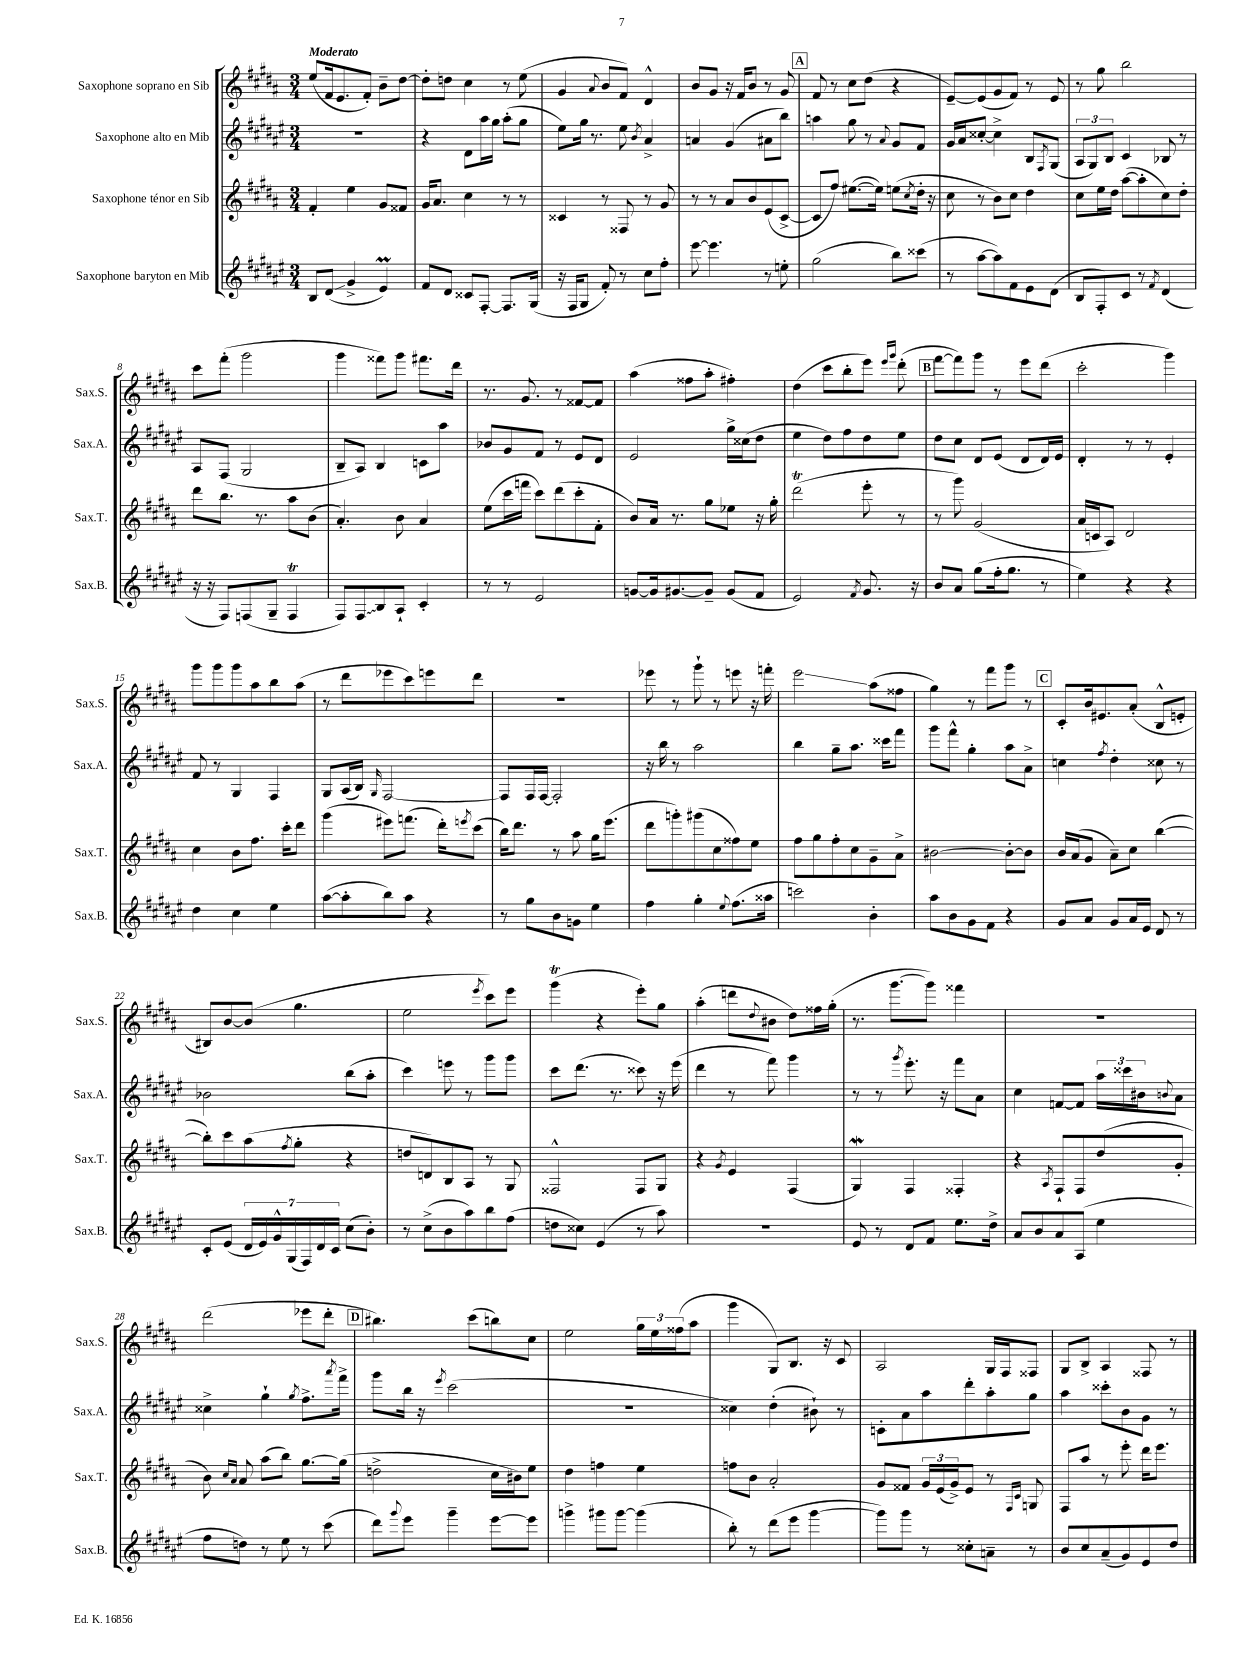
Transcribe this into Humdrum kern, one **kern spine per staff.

**kern	**kern	**kern	**kern
*staff4	*staff3	*staff2	*staff1
*clefG2	*clefG2	*clefG2	*clefG2
*k[f#c#g#d#a#e#]	*k[f#c#g#d#a#]	*k[f#c#g#d#a#e#]	*k[f#c#g#d#a#]
*M3/4	*M3/4	*M3/4	*M3/4
8B	4f#'	2.r	(8ee
(8d#	.	.	16f#
.	.	.	8.e
4g#^	4ee	.	.
.	.	.	8f#')
4e#)	8g#	.	8b~
.	8f##	.	[8dd#
=	=	=	=
8f#	16g#	4r	8dd#']
.	8.a#	.	.
8d#	.	.	8dd
8c##	4cc#	8d#	4cc#
[8F#'	.	16aa#	.
.	.	16gg#	.
8.F#]	8r	(8aa#'	8r
.	8r	8gg#	(8ee
(16G#	.	.	.
=	=	=	=
16r	4c##	8ee#)	4g#
16F#	.	.	.
8G#	.	16gg#	.
.	.	8.r	.
.	.	.	8qqa#
8f#')	8r	.	8b
8r	8F##	8ee#	8f#)
.	.	8qb	.
8cc#	8r	4a#^	4d#^^
8ff#'	8g#	.	.
=	=	=	=
[8eee#	8r	4a	8b
4.eee#]	8r	.	8g#
.	8a#	(4g#	16r
.	.	.	16f#
.	8b	.	8b
8r	(8e	8a#	8r
8ee'	[8c#^	8bb)	8g#
=	=	=	=
(2gg#	8c#]	4aa	8f#
.	8ff#)	.	8r
.	([8.ee#	8gg#	8cc#
.	.	8r	(8dd#
.	16ee#])	.	.
.	.	8qqa#	.
8bb)	(8ee	8g#	4r
.	8qcc#	.	.
(8ccc##	16dd#'	8f#	.
.	16r	.	.
=	=	=	=
8r	8cc#	16g#	[8e~)
.	.	16a#	.
[8aa#	8r	[8cc##'	(8e]
8aa#])	8b)	4cc##^]	8g#
8f#	8cc#	.	8f#)
8e#	4dd#	8B	8r
.	.	8qF#	.
(8d#	.	(8G#	8e
=	=	=	=
8B	8cc#	12A#	8r
.	.	12G#)	.
8F#')	16ee	.	8gg#
.	.	12B	.
.	16dd#	.	.
8c#	([8aa#	4c#	2bb
8r	8aa#']	.	.
8qf#	.	.	.
(4d#	8cc#)	8B-	.
.	8dd#'	8r	.
=	=	=	=
16r	8ddd#	8A#	8ccc#
16r	.	.	.
8F#)	8.bb	(8F#	(8fff#'
(8F	.	2G#	2ggg#
.	8.r	.	.
8G#~	.	.	.
4F	8aa#	.	.
.	(8b	.	.
=	=	=	=
8F#)	4.a#')	8B~	4ggg#
8F#	.	8A#)	.
8B	.	4B	8fff##)
8A#`	8b	.	8ggg#
4c#'	4a#	8c	8.fff#
.	.	8aa#	.
.	.	.	16ddd#
=	=	=	=
8r	(8ee	8b-	8.r
8r	16ccc#	8g#	.
.	16fff	.	8.g#
2e#	8ccc#)	8f#	.
.	(8ddd#	8r	8r
.	8ccc#'	8e#	[8f##
.	8f#'	8d#	8f##]
=	=	=	=
[8g	8b)	2e#	(4aa#
16g]	16a#	.	.
[8.g#	8.r	.	.
.	.	.	8ff##
8g#~]	8gg#	.	8aa#'
(8g#	8ee-	16gg#^	4ff#')
.	.	(16cc##	.
8f#	16r	8dd#	.
.	16gg#'	.	.
=	=	=	=
2e#)	(2ddd#	4ee#	(4dd#
.	.	8dd#)	8ccc#
.	.	8ff#	8bb'
8qf#	.	.	.
8.g#	8eee'	8dd#	8eee)
.	.	.	16qqeee
.	.	.	16qqggg#
.	8r	8ee#	(8ddd#'
16r	.	.	.
=	=	=	=
8b	8r	8dd#	[8fff#
8a#	8ggg#)	8cc#	8fff#])
(8gg#	(2g#	8d#	8ggg#
16ff#'	.	(8e#	8r
8.gg#	.	.	.
.	.	8d#	8eee
8r	.	16d#)	(8ddd#
.	.	16e#	.
=	=	=	=
4ee#)	16a#	4d#'	2ccc#'
.	16c	.	.
.	8A#)	.	.
4r	2d#	8r	.
.	.	8r	.
4r	.	4e#'	4ggg#)
=	=	=	=
4dd#	4cc#	8f#	8ggg#
.	.	8r	8ggg#
4cc#	8b	4G#	8ggg#
.	8.ff#	.	8aa#
4ee#	.	4F#	8bb
.	16ccc#'	.	.
.	8ddd#	.	(8aa#
=	=	=	=
([8aa#	(4ggg#	8G#	8r
8aa#']	.	(16A#	8ddd#
.	.	16B)	.
.	.	16qqG#	.
8bb)	8eee#)	[2F#	8eee-
8aa#	(8.fff	.	8ccc#)
4r	.	.	8eee
.	16ddd#')	.	.
.	8qeee	.	.
.	(8ccc#	.	8ddd#
=	=	=	=
8r	16bb)	8F#]	2.r
.	8.ddd#	.	.
8gg#	.	16F#	.
.	.	[16F#	.
8b	8r	2F#']	.
8g	8aa#	.	.
4ee#	16gg#	.	.
.	(8.eee	.	.
=	=	=	=
4ff#	8ddd#	16r	8eee-
.	.	16bb	.
.	8ggg')	8r	8r
4gg#'	(8ggg#	2aa#	8ggg#`
.	8cc#	.	8r
8qqee#	.	.	.
(8.ff#	8ff##)	.	8eee
.	8ee	.	16r
16aa##	.	.	16fff'
=	=	=	=
2ccc)	8ff#	4bb	2eee
.	8gg#	.	.
.	8ff#'	8gg#~	.
.	8cc#	8.aa#	.
4b'	8g#~	.	(8aa#
.	.	16ccc##	.
.	8a#^	8fff#	8ff##
=	=	=	=
8aa#	[2b#	8ggg#	4gg#)
8b	.	8fff#^^	.
8g#	.	4gg#'	8r
8f#	.	.	8fff#
4r	8b#'_	8aa#	8ggg#
.	8b#]	8a#^	8r
=	=	=	=
8g#	16b	4cc	8c#'
.	(16a#	.	.
8a#	8g#	.	16b
.	.	.	8.e#
.	.	8qff#	.
8g#	8a#~)	4dd#'	.
16a#	8cc#	.	(8a#'
16e#	.	.	.
8d#	([4bb	8cc##	8B^^
8r	.	8r	8e'
=	=	=	=
8c#'	8bb'])	2b-	8B#)
(8e#	8ccc#	.	[8b
28d#	(8aa#	.	(8b]
28e#)	.	.	.
28g#^^	.	.	.
(28G#	.	.	.
.	8qff#	.	.
.	8gg#'	.	4.gg#
28F#)	.	.	.
28d#	.	.	.
28c#	.	.	.
(8cc#	4r	(8bb	.
8b')	.	8aa#'	.
=	=	=	=
8r	8dd	4ccc#)	2ee
(8cc#^	8d)	.	.
8b	8B	8eee	.
8aa#)	8A#	8r	.
.	.	.	8qeee
8bb	8r	8ggg#	8ccc#)
(8ff#	8G#	8ggg#	8eee
=	=	=	=
8dd	2F##^^	8ccc#	(4ggg#
8cc##)	.	(8.ddd#	.
(4e#	.	.	4r
.	.	8.r	.
8r	8F##	8ccc##)	8eee')
8aa#)	8G#	16r	8gg#
.	.	(16eee#	.
=	=	=	=
2.r	4r	4ddd#	(4aa#'
.	8qg#	.	.
.	4e	8r	8ddd
.	.	.	8qqdd#
.	.	8fff#)	8b#
.	(4F#	4ggg#	8dd#)
.	.	.	16ff##
.	.	.	(16gg#'
=	=	=	=
8e#	4G#)	8r	8.r
8r	.	8r	.
.	.	.	[8.ggg#
.	.	8qggg#	.
8d#	4F#	8.eee#'	.
8f#	.	.	8ggg#])
.	.	16r	.
8.ee#	4F##'	8fff#	4fff##
.	.	8a#	.
16dd#^	.	.	.
=	=	=	=
8a#	4r	4cc#	2.r
8b	.	.	.
.	8qA#	.	.
8a#	8F#`	[8f	.
(8A#	8F#	8f]	.
4ee#	(8dd#	24aa#	.
.	.	24ccc##	.
.	.	24b#	.
.	.	8qqb	.
.	8g#'	8a#	.
=	=	=	=
8ff#	8b)	4cc##^	(2ddd#
.	16qqcc#	.	.
.	16qqa#	.	.
8dd)	8a#	.	.
8r	(8aa#	4gg#`	.
8ee#	8bb)	.	.
.	.	8qgg#	.
8r	[8.gg#	8.ff#^	8eee-
(8ccc#	.	.	8ddd#'
.	.	8qaaa#	.
.	(16gg#]	16fff#^	.
=	=	=	=
8ddd#)	2dd^	8ggg#	4.bb#)
8qqggg#	.	.	.
8eee#	.	16bb	.
.	.	16r	.
.	.	8qeee#	.
4ggg#~	.	(2ccc#	.
.	.	.	(8ccc#
[8eee#	16cc#	.	8bb)
.	16b#)	.	.
8eee#]	8ee	.	8cc#
=	=	=	=
4ggg^	4dd#	2.r	2ee
8ggg#	4ff	.	.
[8ggg#	.	.	.
(4ggg#]	4ee	.	24gg#
.	.	.	24ee
.	.	.	(24ff##
.	.	.	8aa#
=	=	=	=
8bb')	8ff	4cc##)	4ggg#
8r	8b	.	.
(8ddd#	2a#'	(4dd#'	8G#)
8eee#	.	.	8.B
[4ggg#	.	8b#`)	.
.	.	.	16r
.	.	8r	8c#
=	=	=	=
8ggg#])	8g#	8c'	2A#
8ggg#	8f##	8a#	.
8r	24g#	8aa#	.
.	(24e	.	.
.	24g#^)	.	.
8cc##'	8e	8ddd#'	.
8a~	8r	8aa#'	16G#
.	.	.	16F#
.	16qqF#	.	.
.	16qqc#	.	.
8r	8G	8gg#	8F##
=	=	=	=
8b	8F#	4aa#	8G#
8cc#	8aa#	.	8B^
(8a#~	8r	8ccc##'	4A#
8g#)	8eee'	8b	.
8e#	16ddd#	8g#	8F##
.	8.eee	.	.
8dd#	.	8r	8r
==	==	==	==
*-	*-	*-	*-
